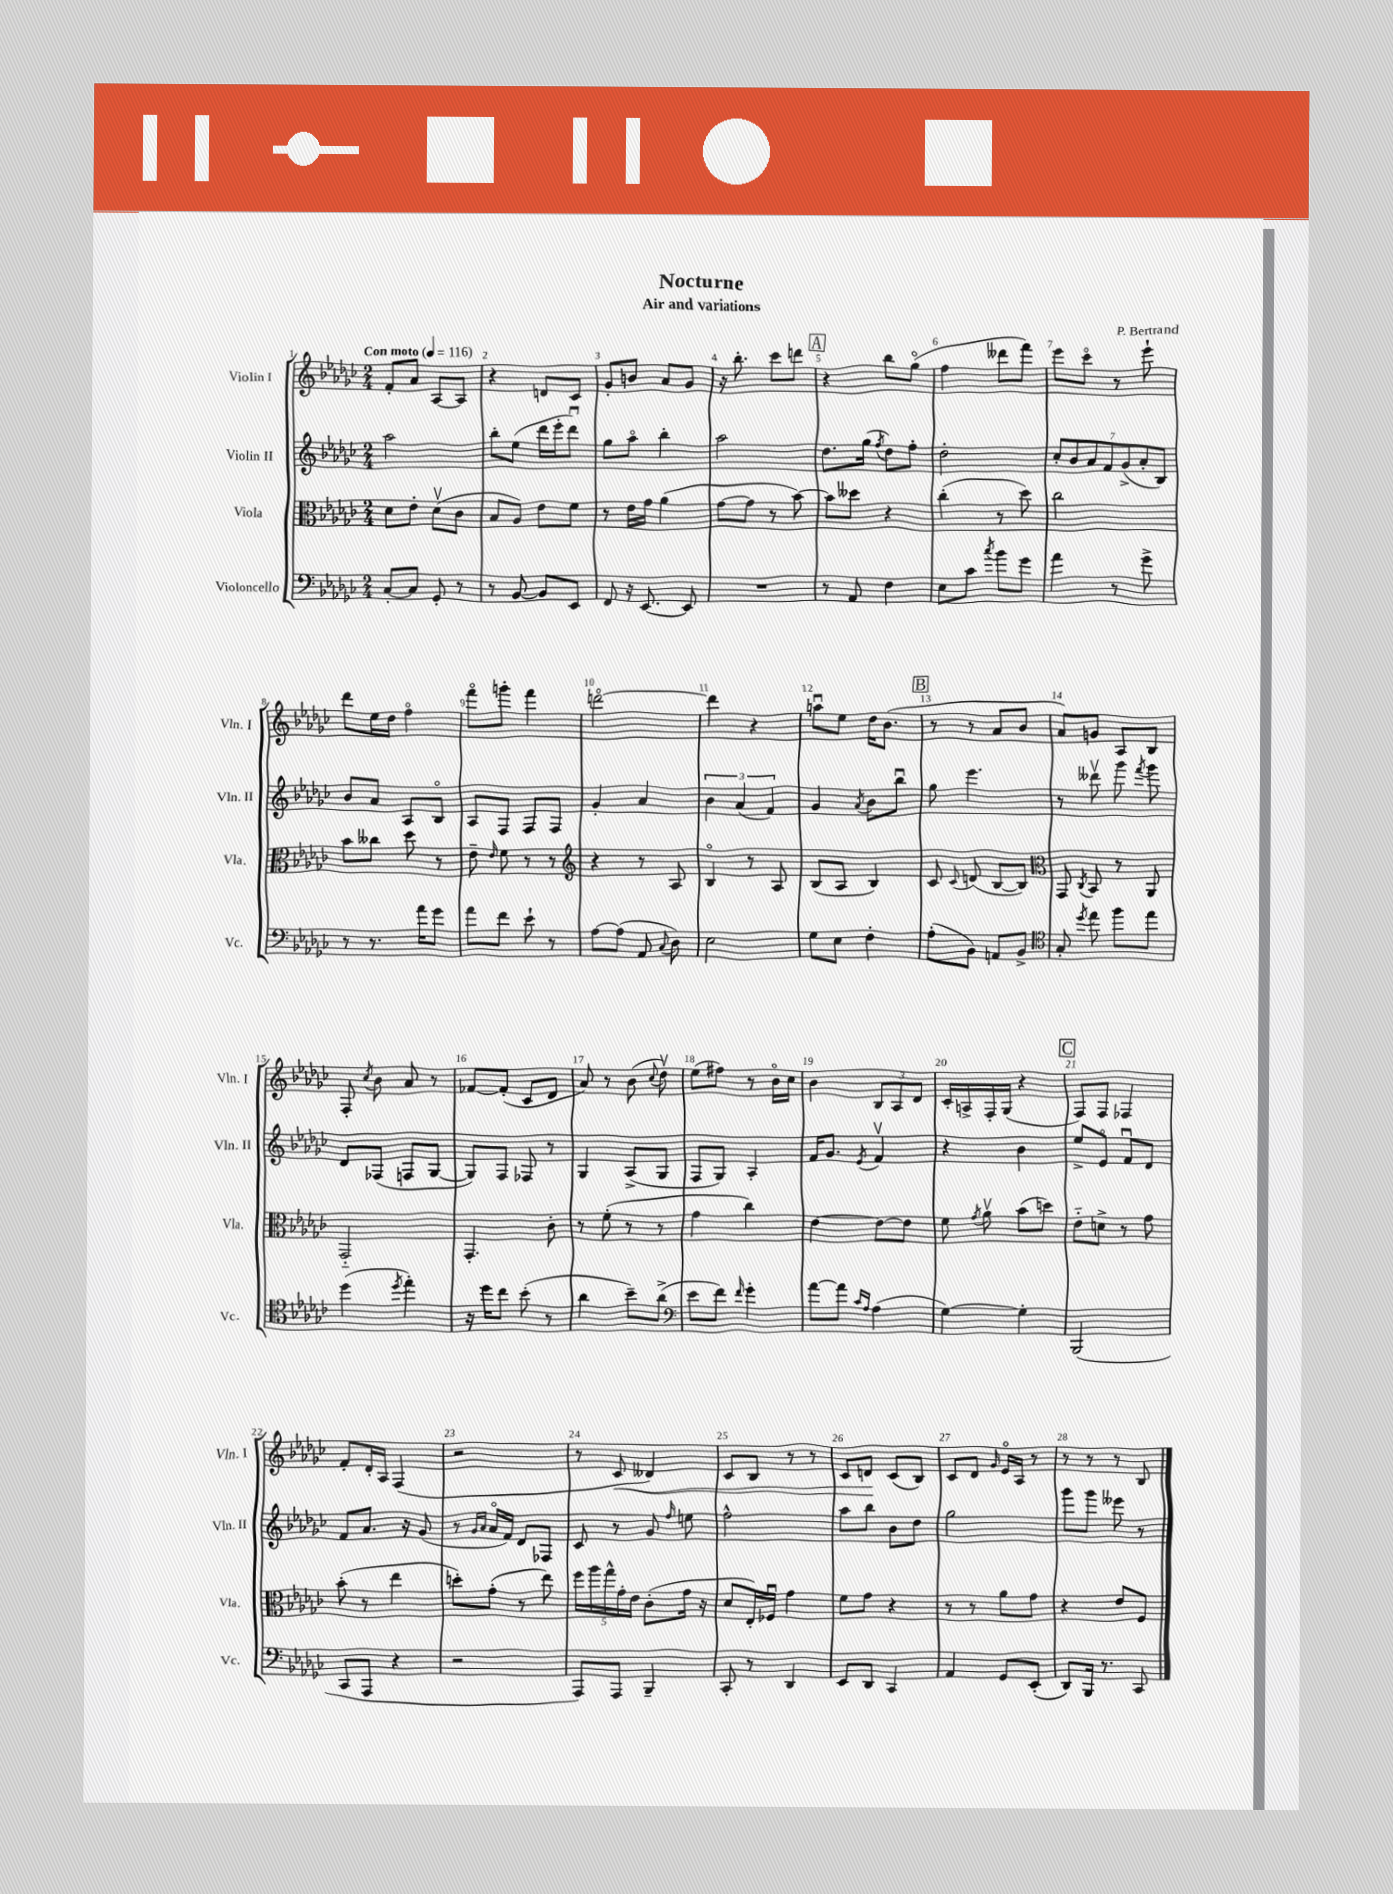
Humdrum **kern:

**kern	**kern	**kern	**kern
*staff4	*staff3	*staff2	*staff1
*clefF4	*clefC3	*clefG2	*clefG2
*k[b-e-a-d-g-c-]	*k[b-e-a-d-g-c-]	*k[b-e-a-d-g-c-]	*k[b-e-a-d-g-c-]
*M2/4	*M2/4	*M2/4	*M2/4
*MM116	*MM116	*MM116	*MM116
[8C-'/L	8d-\L	2aa-\	8f'/L
8C-/]J	8e-'\J	.	8a-/J
8GG-'/	(8d-v\L	.	[8A-/L
8r	8c-\J	.	8A-/]J
=	=	=	=
8r	8B-/L	8bb-'\L	4r
[8BB-/	8A-/J)	(8ee-\J	.
8BB-/]L	8e-\L	16ddd-\LL	8d/L
.	.	16eee-'\J	.
8EE-/J	8f\J	8ddd-u\J)	8c-/J
=	=	=	=
8FF/	8r	8gg-\L	8g-'/L
16r	16e-\LL	8aa-o\J	8b/J
[8.EE-/	16g-\JJ	.	.
.	(4a-\	4bb-'\	8a-/L
8EE-/]	.	.	8g-/J
=	=	=	=
2r	[8g-\L	2aa-\	16r
.	.	.	8.bb-'\
.	8g-\]J	.	.
.	8r	.	8ccc-\L
.	[8b-\)	.	8ddd\J
=	=	=	=
8r	8b-\]L	8.dd-\L	4r
8AA-/	8dd--\J	.	.
.	.	(16gg-\Jk	.
.	.	8qff/	.
4F\	4r	8dd-\L)	8bb-\L
.	.	8ff'\J	(8gg-o\J
=	=	=	=
8E-\L	(4cc-'\	2dd-'\	4ff\
8c-\J	.	.	.
8qcc-/	.	.	.
8b-\L	8r	.	8ddd--\L
8g-\J	8dd-\)	.	8fff\J)
=	=	=	=
4a-\	2cc-\	14cc-'/L	8eee-\L
.	.	14b-/	.
.	.	.	8ccc-o\J
.	.	14a-/	.
.	.	14f/	.
8r	.	.	8r
.	.	(14g-^/	.
.	.	14a-'/	.
8g-^\	.	.	8eee-`\
.	.	14B-/J)	.
=	=	=	=
8r	8b-\L	8b-/L	8ddd-\L
8.r	8cc--\J	8a-/J	16ee-\L
.	.	.	16dd-\JJ
.	8dd-\	8A-/L	4ffo\
16a-\LK	.	.	.
8g-\J	8r	8B-o/J	.
=	=	=	=
8a-\L	8e-~\	8A-/L	8fffo\L
.	16qqe-/	.	.
8f\J	8f\	8F/J	8ggg'\J
8e-`\	8r	8F/L	4fff\
8r	8r	8F/J	.
=	=	=	=
*	*clefG2	*	*
[8A-\L	4r	4g-'/	[2dddo\
(8A-\]J	.	.	.
8AA-/	8r	4a-/	.
8qqC-/	.	.	.
8D-\)	8A-/	.	.
=	=	=	=
2E-\	4B-o/	6b-\	4ddd\]
.	.	(6a-/	.
.	8r	.	4r
.	.	6f/)	.
.	8A-/	.	.
=	=	=	=
8G-\L	(8B-/L	4g-/	8aau\L
8E-\J	8A-/J	.	8ee-\J
.	.	8qa-/	.
4F'\	4B-/)	8b-\L	16dd-\LK
.	.	.	(8.b-\J
.	.	8bb-u\J	.
=	=	=	=
(8A-'\L	8c-/	8gg-\	8r
.	8qqc-/	.	.
8BB-\J)	(8d/	4.eee-\	8r
8AA/L	[8B-/L	.	8a-/L
8BB-^/J	8B-/]J)	.	8b-/J
=	=	=	=
*clefC4	*clefC3	*	*
8G-'/	8GG-/	8r	8a-/L)
8qdd-/	8qC-/	.	.
8ee-\	8BB-/	8ddd--v\	8g/J
8ff\L	8r	8ggg-\	8A-/L
.	.	8qfff/	.
8ee-\J	8AA-/	8ggg-\	8B-/J
=	=	=	=
(4dd-\	2GG-'~/	8d-/L	8F'/
.	.	.	8qcc-/
.	.	(8F-/J	8b-\
8qdd-/	.	.	.
4ee-'\)	.	8F/L	8a-/
.	.	[8G-/J	8r
=	=	=	=
16r	4.GG-'/	8G-/]L)	[8f-/L
16dd-\LK	.	.	.
8cc-\J	.	8F/J	(8f-'/]J
(8b-'\	.	8F-/	8c-/L
8r	8c-'\	8r	8d-/J
=	=	=	=
4a-\	8r	4G-/	8a-/)
.	(8f'\	.	8r
8b-~\L)	8r	(8A-^/L	(8b-\
.	.	.	8qqcc-/
(8a-^\J	8r	8G-/J	8dd-v\)
=	=	=	=
*clefF4	*	*	*
8e-\L	4g-\	8F/L	(8ee-\L
8f\J)	.	8G-/J)	8ff#\J)
16qqf/	.	.	.
4g-'\	4cc-\)	4A-'/	8r
.	.	.	16b-o\LL
.	.	.	16cc-\JJ
=	=	=	=
[8a-\L	[4e-\	16f/LK	4b-\
.	.	8.g-/J	.
8a-\]J	.	.	.
16qqc-/LL	.	.	.
16qqA-/JJ	.	8qe-/	.
(4A-\	8e-\_L	4fv/	12B-/L
.	.	.	12A-/
.	8e-\]J	.	.
.	.	.	12d-/J
=	=	=	=
[4G-\)	8f\	4r	16c-'/LL
.	.	.	16A^/
.	8qg-/	.	.
.	8a-v\	.	16F'/
.	.	.	(16G-/JJ
4G-'\]	(8b-\L	4b-\	4r
.	8dd\J)	.	.
=	=	=	=
(2BBB-/	8e-'~\L	8ee-^/L	8F/L)
.	8d^\J	8e-o/J	8F/J
.	8r	8fu/L	4F-/
.	8g-\	8d-/J	.
=	=	=	=
8CC-/L	(8b-'\	8f/L	8f'/L
8AAA-/J	8r	8.a-/J	16d-'/L
.	.	.	16A-/JJ
4r	4ee-\	.	(4F/
.	.	16r	.
.	.	(8g-/	.
=	=	=	=
2r	8dd'\L)	8r	2r
.	.	16qqg-/LL	.
.	.	16qqa-/JJ	.
.	(8g-'\J	16a-o/LL	.
.	.	16f/JJ)	.
.	8r	8d-/L	.
.	8ee-\)	8F-/J	.
=	=	=	=
8AAA-/L)	20ff\LL	8c-/	8r
.	20aa-\	.	.
.	20gg-^^\	.	.
8AAA-/J	.	8r	8c-/
.	20g-'\	.	.
.	20e-\JJ	.	.
4BBB-~/	(8c-'\L	8g-/	4d--/)
.	.	16qqff/	.
.	16g-\Jk	8ee\	.
.	16r	.	.
=	=	=	=
8CC-'/	8d-/L	2ff^^\	8c-/L
8r	16E-'/L)	.	8B-/J
.	16F-u/JJ	.	.
4DD-/	4g-\	.	8r
.	.	.	8r
=	=	=	=
8EE-/L	8f\L	8aa-\L	8c-/L
8DD-/J	8g-\J	8bb-\J	8d/J
4CC-/	4r	8b-\L	(8c-/L
.	.	8dd-\J	8B-/J)
=	=	=	=
4AA-/	8r	2gg-\	8c-/L
.	8r	.	8d-/J
.	.	.	16qqg-/
8GG-/L	8a-\L	.	16e-o/LL
.	.	.	16A-/JJ
(8EE-'/J	8g-\J	.	8r
=	=	=	=
8DD-/L)	4r	8ggg-\L	8r
16BBB-/Jk	.	8ggg-\J	8r
8.r	.	.	.
.	8e-/L	8eee--\	8r
8CC-/	8F/J	8r	8B-/
==	==	==	==
*-	*-	*-	*-
